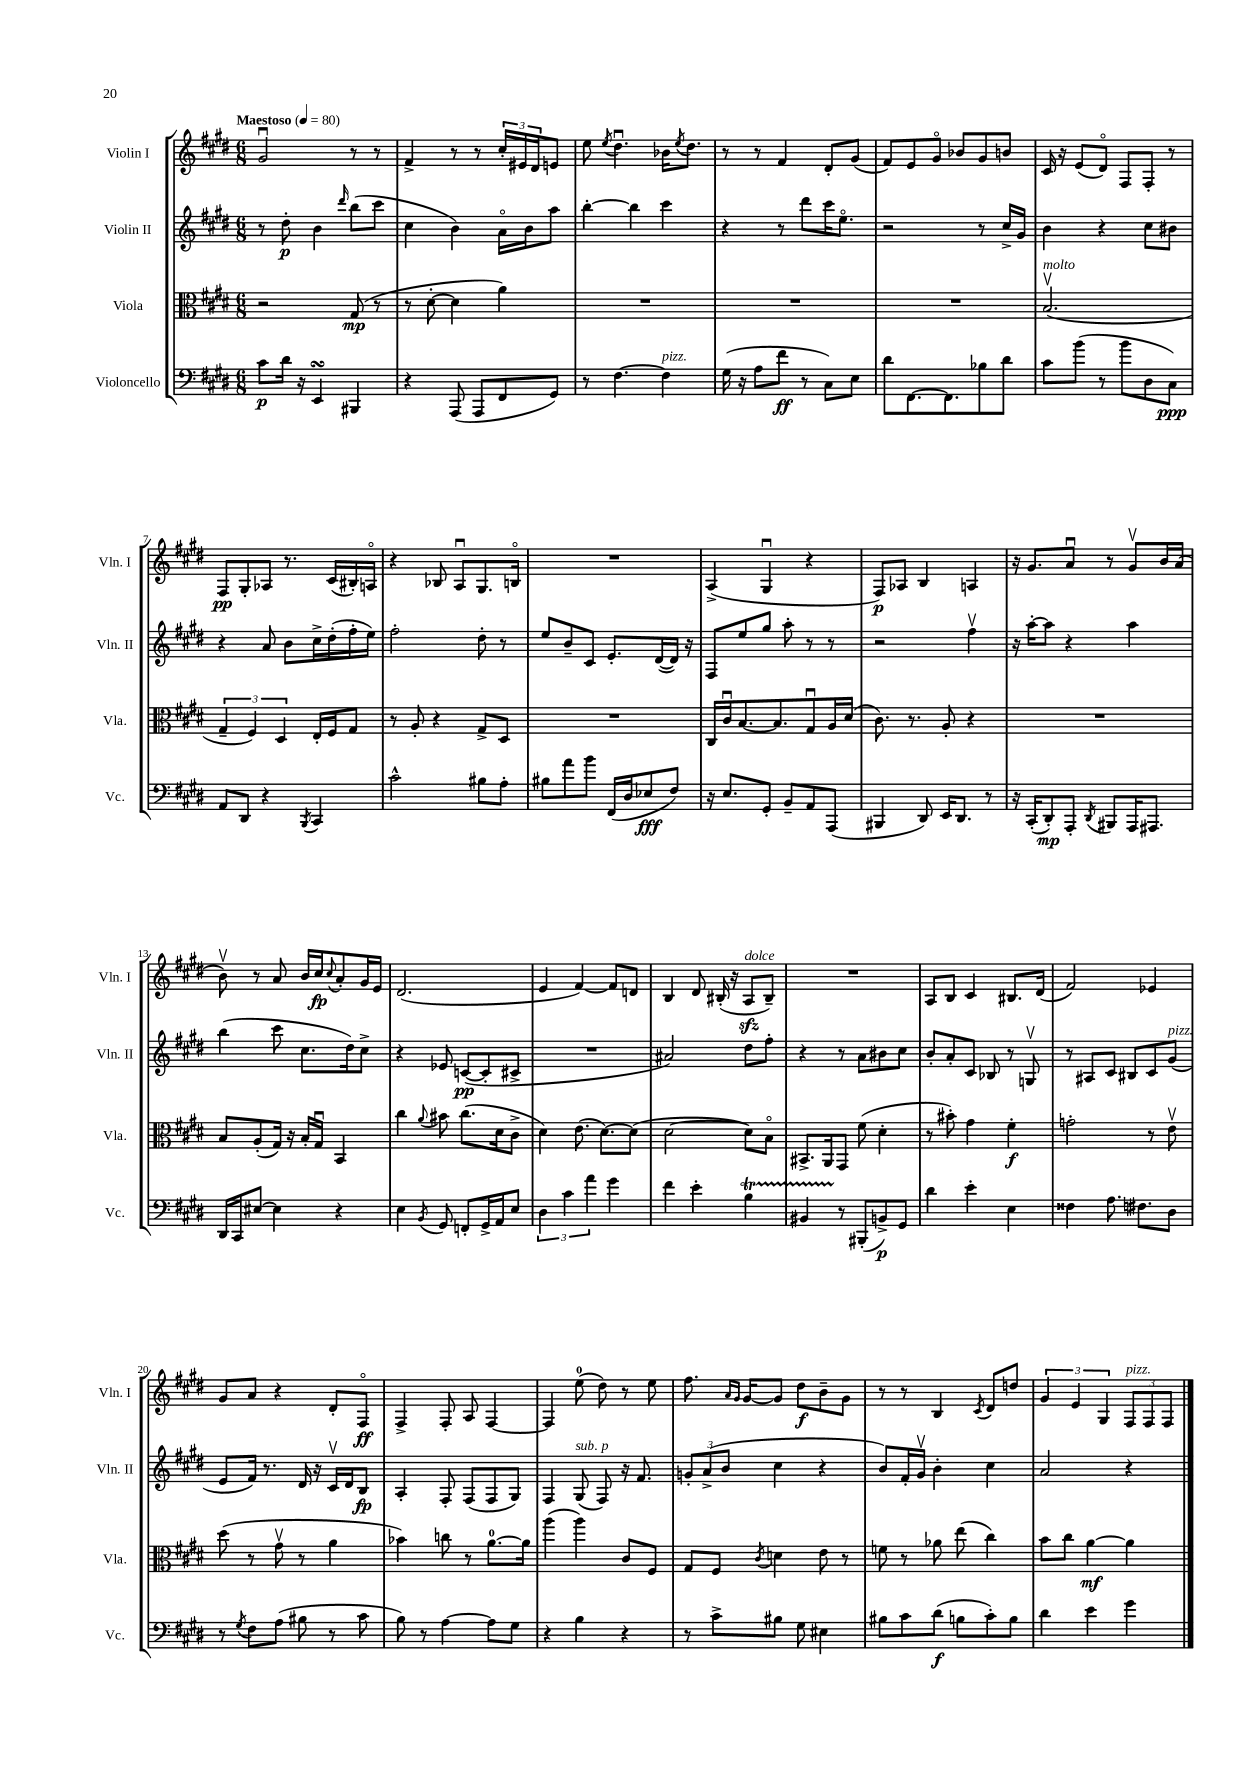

**kern	**kern	**kern	**kern
*staff4	*staff3	*staff2	*staff1
*clefF4	*clefC3	*clefG2	*clefG2
*k[f#c#g#d#]	*k[f#c#g#d#]	*k[f#c#g#d#]	*k[f#c#g#d#]
*M6/8	*M6/8	*M6/8	*M6/8
*MM80	*MM80	*MM80	*MM80
8c#\L	2r	8r	2g#u/
16d#\Jk	.	8dd#'\	.
16r	.	.	.
4EE/	.	4b\	.
.	.	16qqddd#/	.
4BBB#/	(8G#/	(8bb\L	8r
.	8r	8ccc#\J	8r
=	=	=	=
4r	8r	4cc#\	4f#^/
.	[8d#'\	.	.
(8AAA/	4d#\]	4b\)	8r
8AAA/L	.	.	8r
8FF#/	4a\)	16ao\LL	24cc#'/LL
.	.	.	24e#/
.	.	16b\J	.
.	.	.	24d#/J
8GG#/J)	.	8aa\J	8e/J
=	=	=	=
8r	2.r	[4bb'\	8ee\
.	.	.	8qee/
[4.F#\	.	.	4.dd#u\
.	.	4bb\]	.
4F#\]	.	4ccc#\	16b-\LK
.	.	.	8qee/
.	.	.	8.dd#\J
=	=	=	=
(16G#\	2.r	4r	8r
16r	.	.	.
8A\L	.	.	8r
8f#\J	.	8r	4f#/
8r	.	8ddd#\L	.
8C#\L)	.	16ccc#\K	8d#'/L
.	.	8.eeo\J	.
8E\J	.	.	(8g#/J
=	=	=	=
8d#\L	2.r	2r	8f#/L)
[8.FF#\	.	.	8e/
.	.	.	8g#o/J
8.FF#\]	.	.	.
.	.	.	8b-/L
8B-\	.	8r	8g#/
8d#\J	.	16cc#^/LL	8b/J
.	.	16g#/JJ	.
=	=	=	=
8c#\L	(2.Bv/	4b\	16c#/
.	.	.	16r
(8b\J	.	.	(8e/L
8r	.	4r	8d#o/J)
8b\L	.	.	8F#/L
8D#\	.	8cc#\L	8F#'/J
8C#\J)	.	8b#\J	8r
=	=	=	=
8AA/L	6G#~/	4r	8F#/L
8DD#/J	.	.	8G#'/
.	6F#/)	.	.
4r	.	8a/	8A-/J
.	6D#/	.	.
.	.	8b\L	8.r
8qBBB/	.	.	.
4CC#/	16E'/LL	16cc#^\L	.
.	16F#/J	(16dd#'\	(16c#/LL
.	8G#/J	16ff#'\	16B#'/)
.	.	16ee\JJ)	16Ao/JJ
=	=	=	=
2c#^^\	8r	2ff#'\	4r
.	8A'/	.	.
.	4r	.	8B-/
.	.	.	8Au/L
8B#\L	8G#^/L	8dd#'\	8.G#/
8A'\J	8D#/J	8r	.
.	.	.	16Bo/Jk
=	=	=	=
8B#\L	2.r	8ee/L	2.r
8a\	.	8b~/	.
8b\J	.	8c#/J	.
(16FF#/LL	.	8.e'/L	.
16D#/J	.	.	.
8E-/	.	.	.
.	.	([16d#/L	.
8F#/J)	.	16d#/]JJ)	.
.	.	16r	.
=	=	=	=
16r	16C#/LL	8F#/L	(4A^/
8.E/L	16c#u/J	.	.
.	[8.B/	8ee/	.
8GG#'/J	.	8gg#/J	4G#u/
.	8.B/]	.	.
8BB~/L	.	8aa'\	.
8AA/	8G#u/	8r	4r
(8AAA/J	16A/L	8r	.
.	(16d#/JJ	.	.
=	=	=	=
4BBB#/	8.c#\)	2r	8F#/L)
.	.	.	8A-/J
.	8.r	.	.
8DD#/)	.	.	4B/
16EE/LK	8A'/	.	.
8.DD#/J	.	.	.
.	4r	4ff#v\	4A/
8r	.	.	.
=	=	=	=
16r	2.r	16r	16r
(16CC#'/LK	.	[16aa'\LK	8.g#/L
8DD#'/)	.	8aa\]J	.
8AAA'/J	.	4r	8au/J
8qDD#/	.	.	.
8BBB#/L	.	.	8r
16AAA/K	.	4aa\	8g#v/L
8.AAA#/J	.	.	.
.	.	.	16b/L
.	.	.	(16a/JJ
=	=	=	=
16DD#/LL	8B/L	(4bb\	8bv\)
16CC#/J	.	.	.
[8E#/J	(8A'/	.	8r
4E#\]	16G#/Jk)	8ccc#\	8a/
.	16r	.	.
.	16B'/LL	8.cc#\L	16b/LL
.	16G#u/JJ	.	16cc#/J
.	.	.	8qqcc#/
4r	4BB/	.	8a'/
.	.	16dd#\k)	.
.	.	8cc#^\J	16g#/L
.	.	.	16e/JJ
=	=	=	=
4E\	4cc#\	4r	(2.d#/
8qBB/	8qqa/	.	.
8GG#/	8b#\	8e-/	.
8FF'/L	(8.cc#\L	([8c/L	.
16GG#^/L	.	8c'/]	.
16AA/J	16d#\k	.	.
8E/J	8c#^\J	8c#^/J	.
=	=	=	=
6D#\	4d#\)	2.r	4e/
6c#\	.	.	.
.	(8.e\	.	[4f#/)
6a\	.	.	.
.	[8.d#\L)	.	.
4g#\	.	.	8f#/]L
.	(8d#\]J	.	8d/J
=	=	=	=
4f#\	[2d#\	2a#/)	4B/
4e'\	.	.	8d#/
.	.	.	(16B#'/
.	.	.	16r
4B\	8d#\]L)	8dd#\L	8A/L
.	8Bo\J	8ff#'\J	8B#~/J)
=	=	=	=
4BB#/	8.BB#^/L	4r	2.r
.	16AA/k	.	.
8r	8GG#/J	8r	.
(8BBB#'/L	(8f#\	8a\L	.
8BB^/)	4d#'\	8b#\	.
8GG#/J	.	8cc#\J	.
=	=	=	=
4d#\	8r	8b'/L	8A/L
.	8b#'\)	8a'/	8B/J
4e'\	4g#\	8c#/J	4c#/
.	.	8B-/	.
4E\	4f#'\	8r	8.B#/L
.	.	8Gv/	.
.	.	.	(16d#/Jk
=	=	=	=
4F##\	2g'\	8r	2f#/)
.	.	8A#/L	.
8.A\	.	8c#/J	.
.	.	8B#/L	.
8.F#\L	.	.	.
.	8r	8c#/	4e-/
8D#\J	8ev\	(8g#/J	.
=	=	=	=
8r	(8dd#\	8e/L	8g#/L
8qG#/	.	.	.
8F#\L	8r	16f#/Jk)	8a/J
.	.	8.r	.
(8A\J	8g#v\	.	4r
8B#\	8r	16d#/	.
.	.	16r	.
8r	4a\	16c#v/LL	8d#'/L
.	.	16d#/J	.
8c#\	.	8B/J	8F#o/J
=	=	=	=
8B\)	4b-\)	4A'/	4F#^/
8r	.	.	.
[4A\	8cc\	8F#'/	8F#'/
.	8r	(8F#/L	8A/
8A\]L	[8.a\L	8F#/	[4F#/
8G#\J	.	8G#/J)	.
.	16a\]Jk	.	.
=	=	=	=
4r	(4aa\	4F#/	4F#/]
4B\	4aa\)	(8G#/	(8ee\
.	.	8F#/)	8dd#\)
4r	8c#/L	16r	8r
.	.	8.f#/	.
.	8F#/J	.	8ee\
=	=	=	=
8r	8G#/L	12g'/L	8.ff#\
.	.	(12a^/	.
8c#^\L	8F#/J	.	.
.	.	12b/J	.
.	.	.	16qqa/LL
.	.	.	16qqg#/JJ
.	.	.	[16g#/LK
.	8qc#/	.	.
8B#\J	4d\	4cc#\	8g#/]J
8G#\	.	.	8dd#\L
4E#\	8e\	4r	8b~\
.	8r	.	8g#\J
=	=	=	=
8B#\L	8f\	8b/L)	8r
8c#\	8r	16f#'/L	8r
.	.	16g#v/JJ	.
(8d#\J	8a-\	4b'\	4B/
8B\L	(8ee\	.	.
.	.	.	8qc#/
8c#'\)	4cc#\)	4cc#\	8d#/L
8B\J	.	.	8dd/J
=	=	=	=
4d#\	8b\L	2a/	6g#/
.	8cc#\J	.	.
.	.	.	6e/
4e\	[4a\	.	.
.	.	.	6G#/
4g#\	4a\]	4r	12F#/L
.	.	.	12F#/
.	.	.	12F#/J
==	==	==	==
*-	*-	*-	*-
